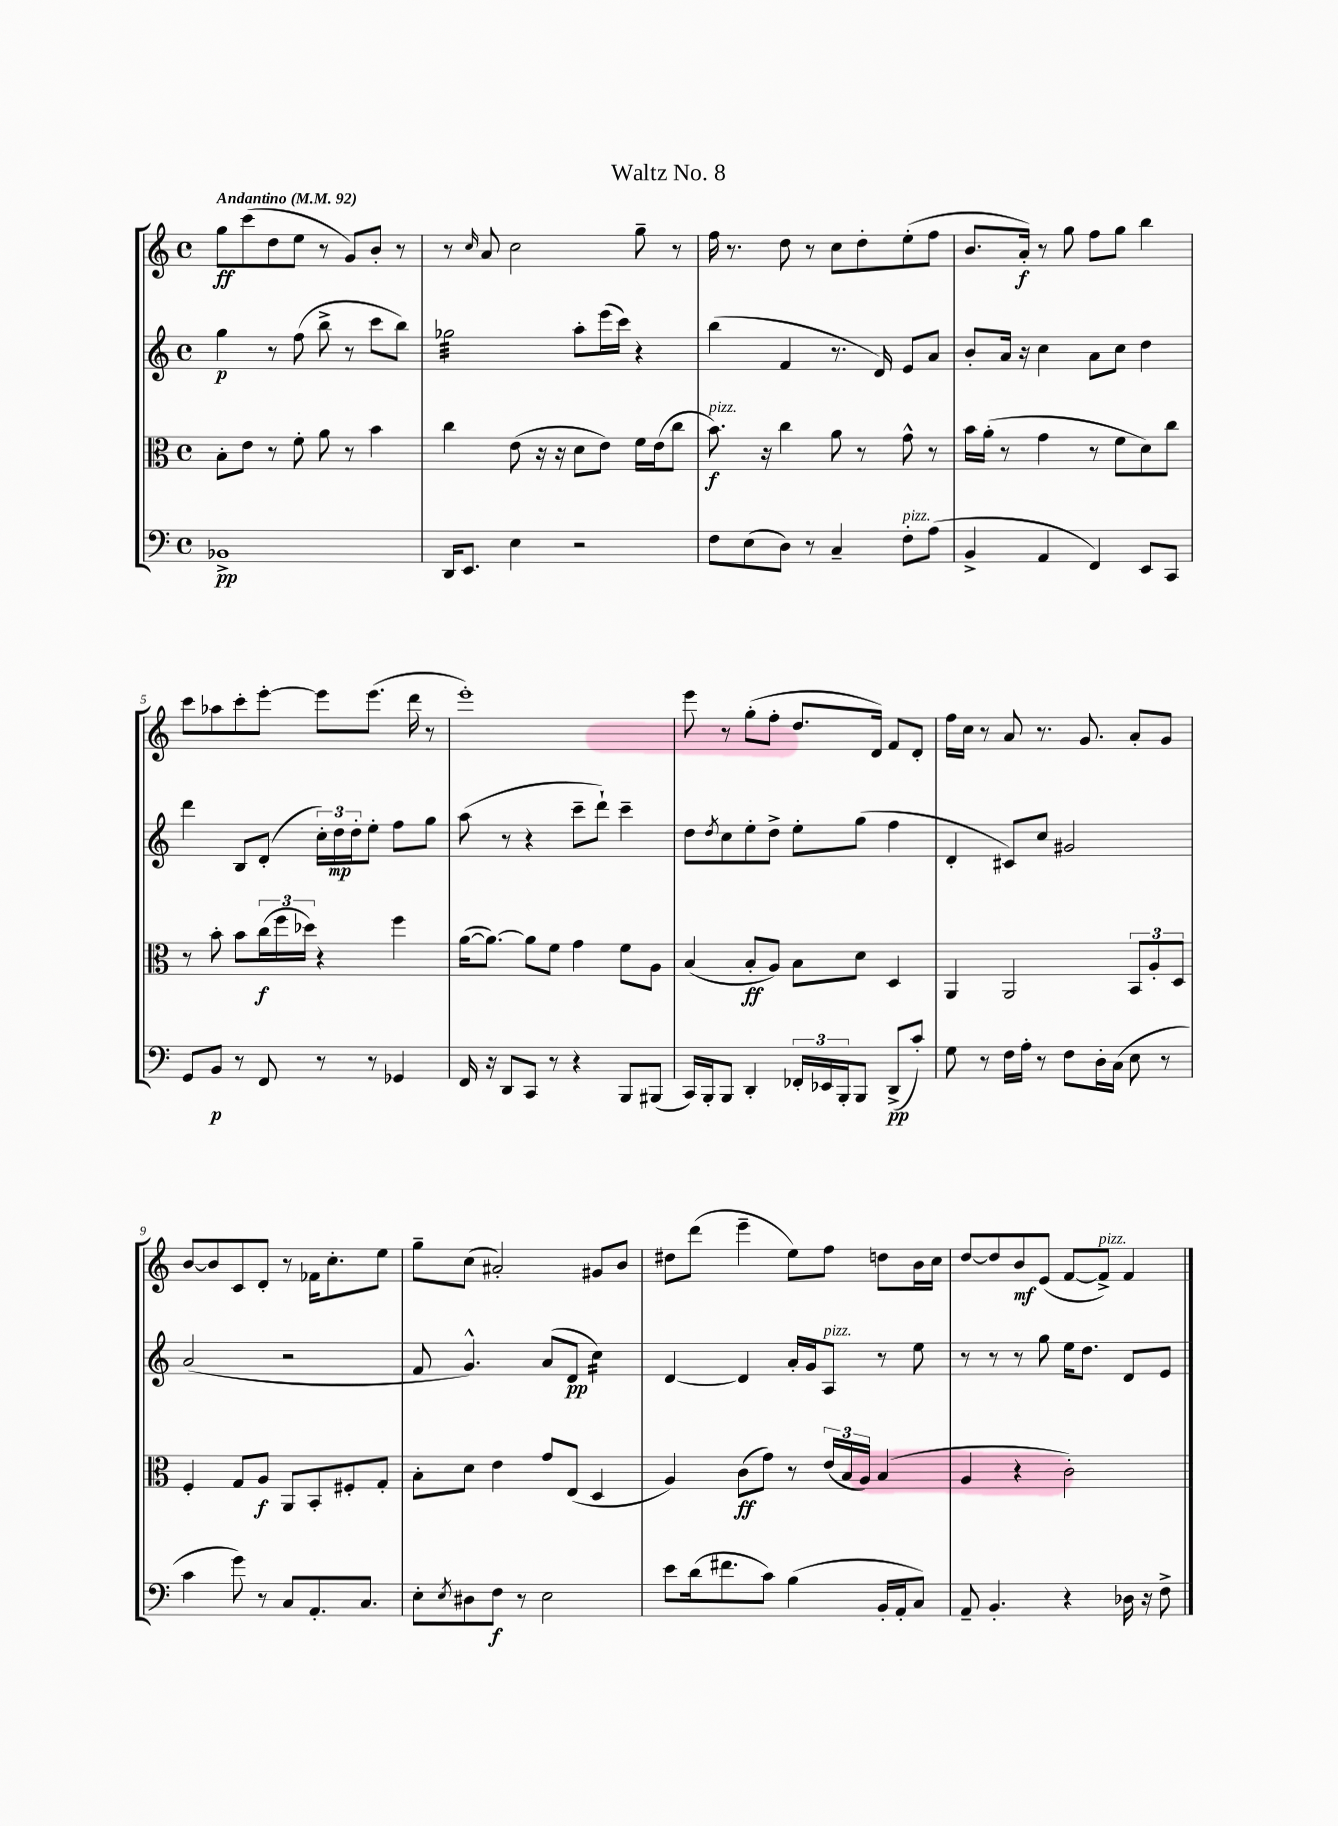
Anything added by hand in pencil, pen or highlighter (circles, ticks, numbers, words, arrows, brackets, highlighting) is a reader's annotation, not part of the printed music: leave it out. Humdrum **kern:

**kern	**kern	**kern	**kern
*staff4	*staff3	*staff2	*staff1
*clefF4	*clefC3	*clefG2	*clefG2
*k[]	*k[]	*k[]	*k[]
*M4/4	*M4/4	*M4/4	*M4/4
*met(c)	*met(c)	*met(c)	*met(c)
*MM92	*MM92	*MM92	*MM92
1BB-^	8B'	4gg	8gg
.	8e	.	(8ccc
.	8r	8r	8dd
.	8f'	(8ff	8ee
.	8a	8bb^	8r
.	8r	8r	8g)
.	4b	8ccc	8b'
.	.	8bb)	8r
=	=	=	=
16DD	4cc	2gg-	8r
8.EE	.	.	.
.	.	.	16qqcc
.	.	.	8a
4E	(8e	.	2cc
.	16r	.	.
.	16r	.	.
2r	8d	8aa'	.
.	8e)	(16eee	.
.	.	16ccc)	.
.	16f	4r	8gg~
.	(16e	.	.
.	8cc	.	8r
=	=	=	=
8F	8.b)	(4bb	16ff
.	.	.	8.r
(8E	.	.	.
.	16r	.	.
8D)	4cc	4f	8dd
8r	.	.	8r
4C~	8a	8.r	8cc
.	8r	.	8dd'
.	.	16d)	.
8F'	8g^^	8e	(8ee'
(8A	8r	8a	8ff
=	=	=	=
4BB^	16b	8b'	8.b
.	(16a'	.	.
.	8r	16a	.
.	.	16r	16a')
4AA	4g	4cc	8r
.	.	.	8gg
4FF)	8r	8a	8ff
.	8f	8cc	8gg
8EE	8d)	4dd	4bb
8CC	8cc	.	.
=	=	=	=
8GG	8r	4ddd	8ccc
8BB	8b'	.	8aa-
8r	8b	8B	8ccc'
8FF	(24cc	(8d'	[8eee'
.	24ff	.	.
.	24dd-)	.	.
8r	4r	24cc')	8eee]
.	.	24dd	.
.	.	24dd'	.
8r	.	8ee'	(8.eee
4GG-	4ff	8ff	.
.	.	.	16ddd
.	.	8gg	8r
=	=	=	=
16FF	([16a	(8aa	1eee')
16r	8.a_)	.	.
8DD	.	8r	.
8CC	8a]	4r	.
8r	8f	.	.
4r	4g	8ccc~	.
.	.	8ddd`)	.
8BBB	8f	4ccc~	.
(8BBB#	8A	.	.
=	=	=	=
16CC)	(4B	8dd	8eee
16BBB'	.	.	.
.	.	8qdd	.
8BBB	.	8cc	8r
4DD'	8B'	8ee'	(8gg'
.	8A)	8dd^	8ff'
24FF-'	8B	8ee'	8.dd
24EE-	.	.	.
24BBB'	.	.	.
8BBB	8d	(8gg	.
.	.	.	16d)
(8DD^	4D	4ff	8f
8c')	.	.	8d'
=	=	=	=
8G	4AA	4d'	16ff
.	.	.	16cc
8r	.	.	8r
16F	2AA	8c#)	8a
16A'	.	.	.
8r	.	8cc	8.r
8F	.	2g#	.
.	.	.	8.g
16D'	.	.	.
(16C	.	.	.
8E	12BB	.	8a'
.	12A'	.	.
8r	.	.	8g
.	12D	.	.
=	=	=	=
4c	4F'	(2a	[8b
.	.	.	8b]
8g)	8G	.	8c
8r	8A	.	8d'
8C	8AA	2r	8r
8.AA'	8BB'	.	16f-
.	.	.	8.cc'
.	8F#'	.	.
8.C	.	.	.
.	8G'	.	8ee
=	=	=	=
8E'	8B'	8f	8gg~
8qE	.	.	.
8D#	8d	4.g^^)	(8cc
8F	4e	.	2a#')
8r	.	.	.
2E	8g	(8a	.
.	(8E	8d	.
.	4D	4cc)	8g#
.	.	.	8b
=	=	=	=
8e	4A)	[4d	8dd#
(16d	.	.	(8ddd
8.f#	.	.	.
.	(8c	4d]	4eee~
8c)	8g)	.	.
(4B	8r	16a'	8ee)
.	.	16g	.
.	(24e	8A	8ff
.	24B	.	.
.	24A)	.	.
16BB'	(4B	8r	8dd
16AA'	.	.	.
8C)	.	8ee	16b
.	.	.	16cc
=	=	=	=
8AA~	4A	8r	[8dd
4.BB'	.	8r	8dd]
.	4r	8r	8b
.	.	8gg	(8e
4r	2c')	16ee	[8f
.	.	8.dd	.
.	.	.	8f^])
16D-	.	8d	4f
16r	.	.	.
8F^	.	8e	.
==	==	==	==
*-	*-	*-	*-
